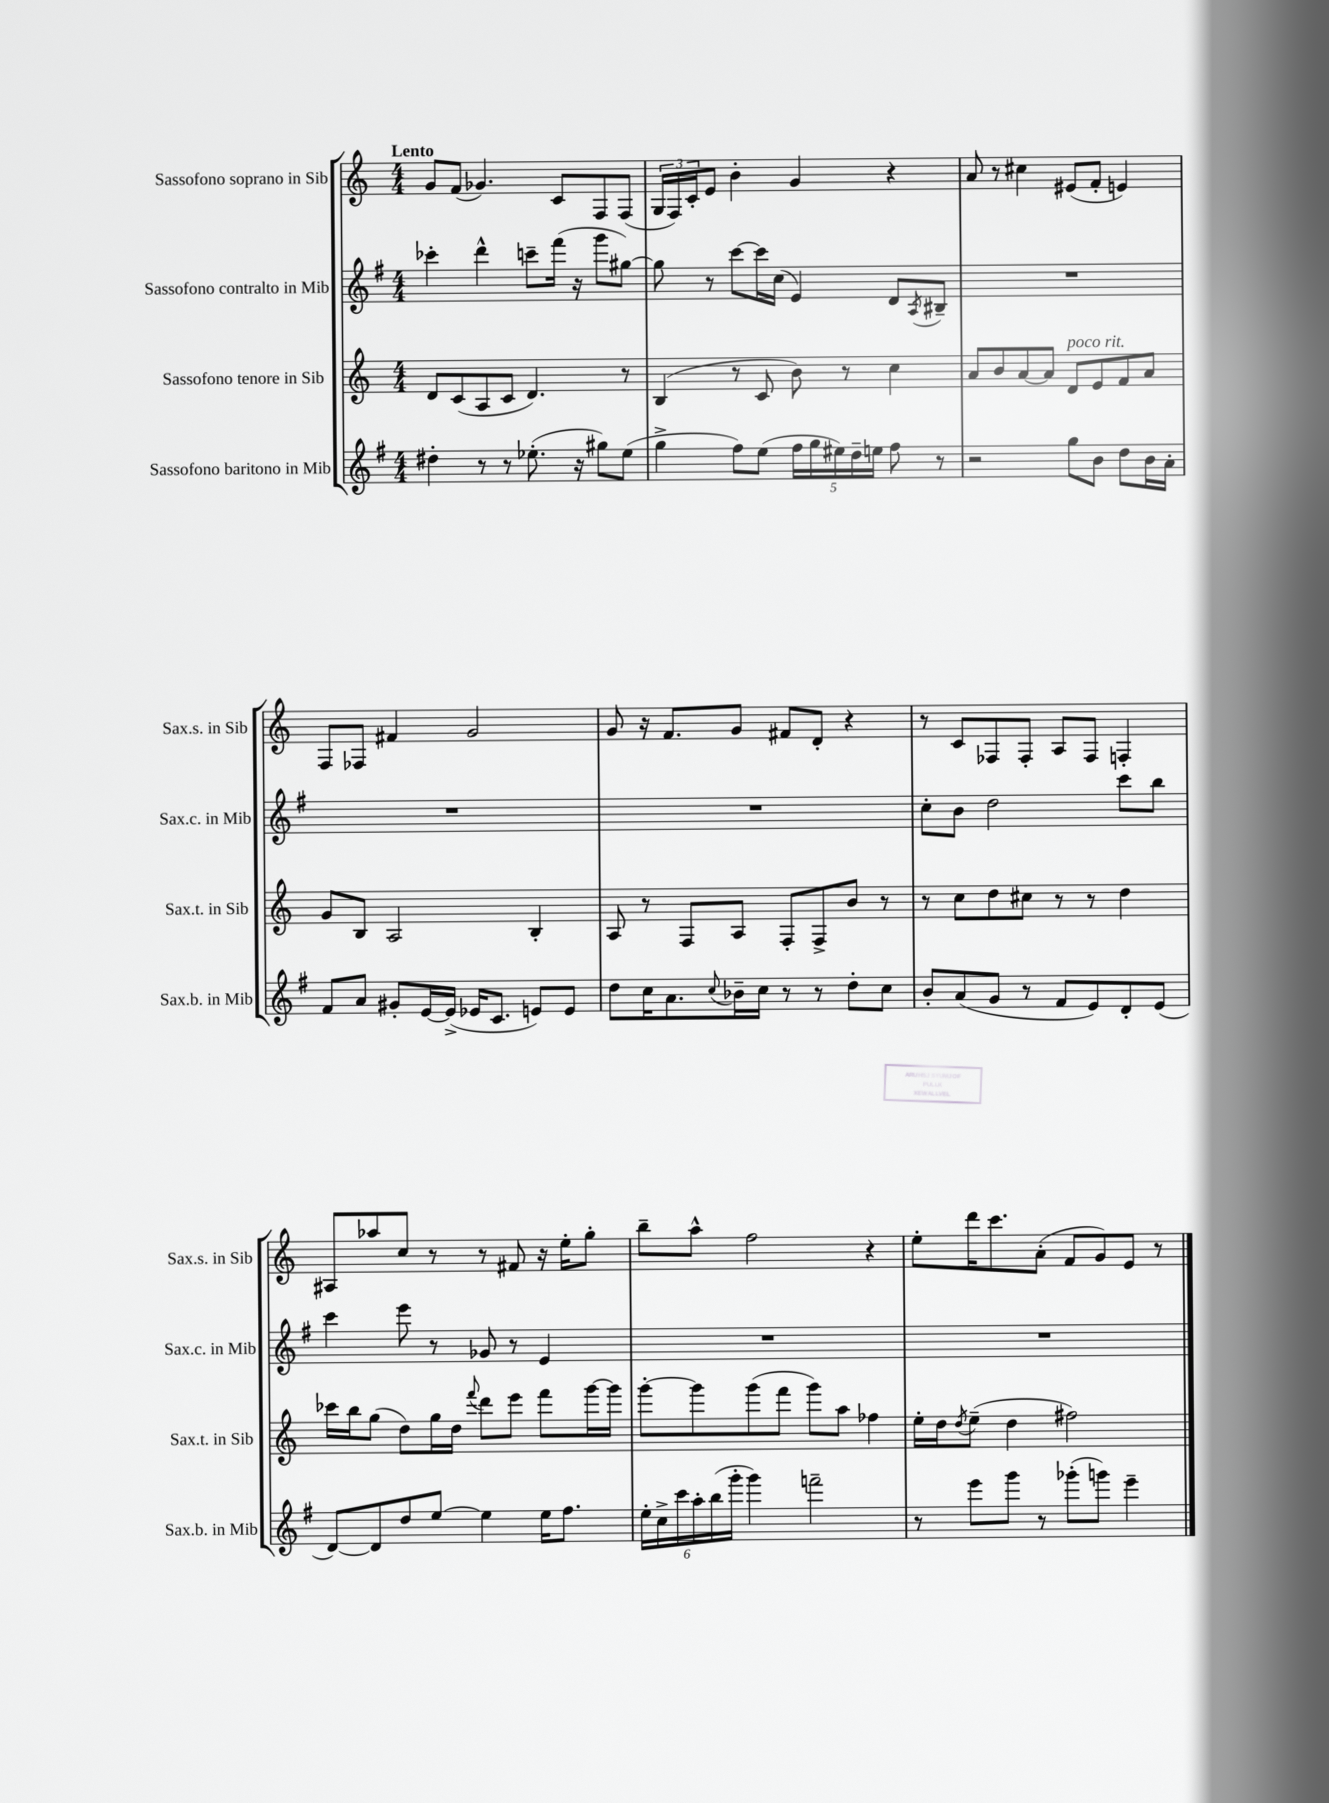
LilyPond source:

<<
\new StaffGroup <<
\new Staff = "s0" \with { instrumentName = "Sassofono soprano in Sib" shortInstrumentName = "Sax.s. in Sib" } {
    \clef treble \key c \major \numericTimeSignature \time 4/4 \tempo "Lento"
    g'8 f'8( ges'4.) c'8 f8 f8( |
    \tuplet 3/2 { g16 f16) c'16-. } e'8 b'4-. g'4 r4 |
    a'8 r8 cis''4 eis'8( f'8-. e'4) |
    f8 fes8 fis'4 g'2 |
    g'8 r16 f'8. g'8 fis'8 d'8-. r4 |
    r8 c'8 fes8 fes8-. a8 fes8 f4-. |
    ais8 aes''8 c''8 r8 r8 fis'8 r16 e''16-. g''8-. |
    b''8-- a''8-^ f''2 r4 |
    e''8-. d'''16 c'''8. a'8-.( f'8 g'8) e'8 r8 \bar "|." |
}
\new Staff = "s1" \with { instrumentName = "Sassofono contralto in Mib" shortInstrumentName = "Sax.c. in Mib" } {
    \clef treble \key g \major \numericTimeSignature \time 4/4
    ces'''4-. d'''4-^ c'''8-- fis'''16( r16 g'''8 gis''8~) |
    gis''8 r8 c'''8~ c'''16 c''16( e'4) d'8 \acciaccatura { a8 } bis8-- |
    R1 |
    R1 |
    R1 |
    c''8-. b'8 d''2 c'''8 b''8 |
    c'''4 e'''8 r8 ges'8 r8 e'4 |
    R1 |
    R1 \bar "|." |
}
\new Staff = "s2" \with { instrumentName = "Sassofono tenore in Sib" shortInstrumentName = "Sax.t. in Sib" } {
    \clef treble \key c \major \numericTimeSignature \time 4/4
    d'8 c'8( a8 c'8 d'4.) r8 |
    b4( r8 c'8 b'8) r8 c''4 |
    a'8 b'8 a'8~ a'8 d'8^\markup { \italic "poco rit." } e'8 f'8 a'8 |
    g'8 b8 a2 b4-. |
    a8 r8 f8 a8 f8-. f8-> b'8 r8 |
    r8 c''8 d''8 cis''8 r8 r8 d''4 |
    ces'''16 b''16 g''8( d''8) g''16 d''16 \appoggiatura { f'''8 } d'''8 e'''8 f'''8 g'''16~ g'''16 |
    g'''8~-. g'''8 g'''8( f'''8 g'''8) a''8 fes''4 |
    e''16-. d''16 \acciaccatura { d''8 } e''8--( d''4 fis''2) \bar "|." |
}
\new Staff = "s3" \with { instrumentName = "Sassofono baritono in Mib" shortInstrumentName = "Sax.b. in Mib" } {
    \clef treble \key g \major \numericTimeSignature \time 4/4
    dis''4-. r8 r8 ees''8.-.( r16 gis''8) ees''8( |
    g''4-> fis''8) e''8( \tuplet 5/4 { fis''16 g''16 eis''16) d''16-- e''16 } fis''8 r8 |
    r2 g''8 b'8 d''8 b'16 a'16-. |
    fis'8 a'8 gis'8-. e'16~ e'16->( ees'16 c'8. e'8) e'8 |
    d''8 c''16 a'8. \appoggiatura { c''8 } bes'16-- c''16 r8 r8 d''8-. c''8 |
    b'8-. a'8( g'8 r8 fis'8 e'8) d'8-. e'8( |
    d'8~) d'8 d''8 e''8~ e''4 e''16 fis''8. |
    \tuplet 6/4 { e''16-. c''16-> c'''16 a''16-. b''16( g'''16-. } g'''4) f'''2-- |
    r8 e'''8 g'''8 r8 ges'''8-.( g'''8) e'''4-- \bar "|." |
}
>>
>>
\layout { \context { \Score \remove "Bar_number_engraver" } }
